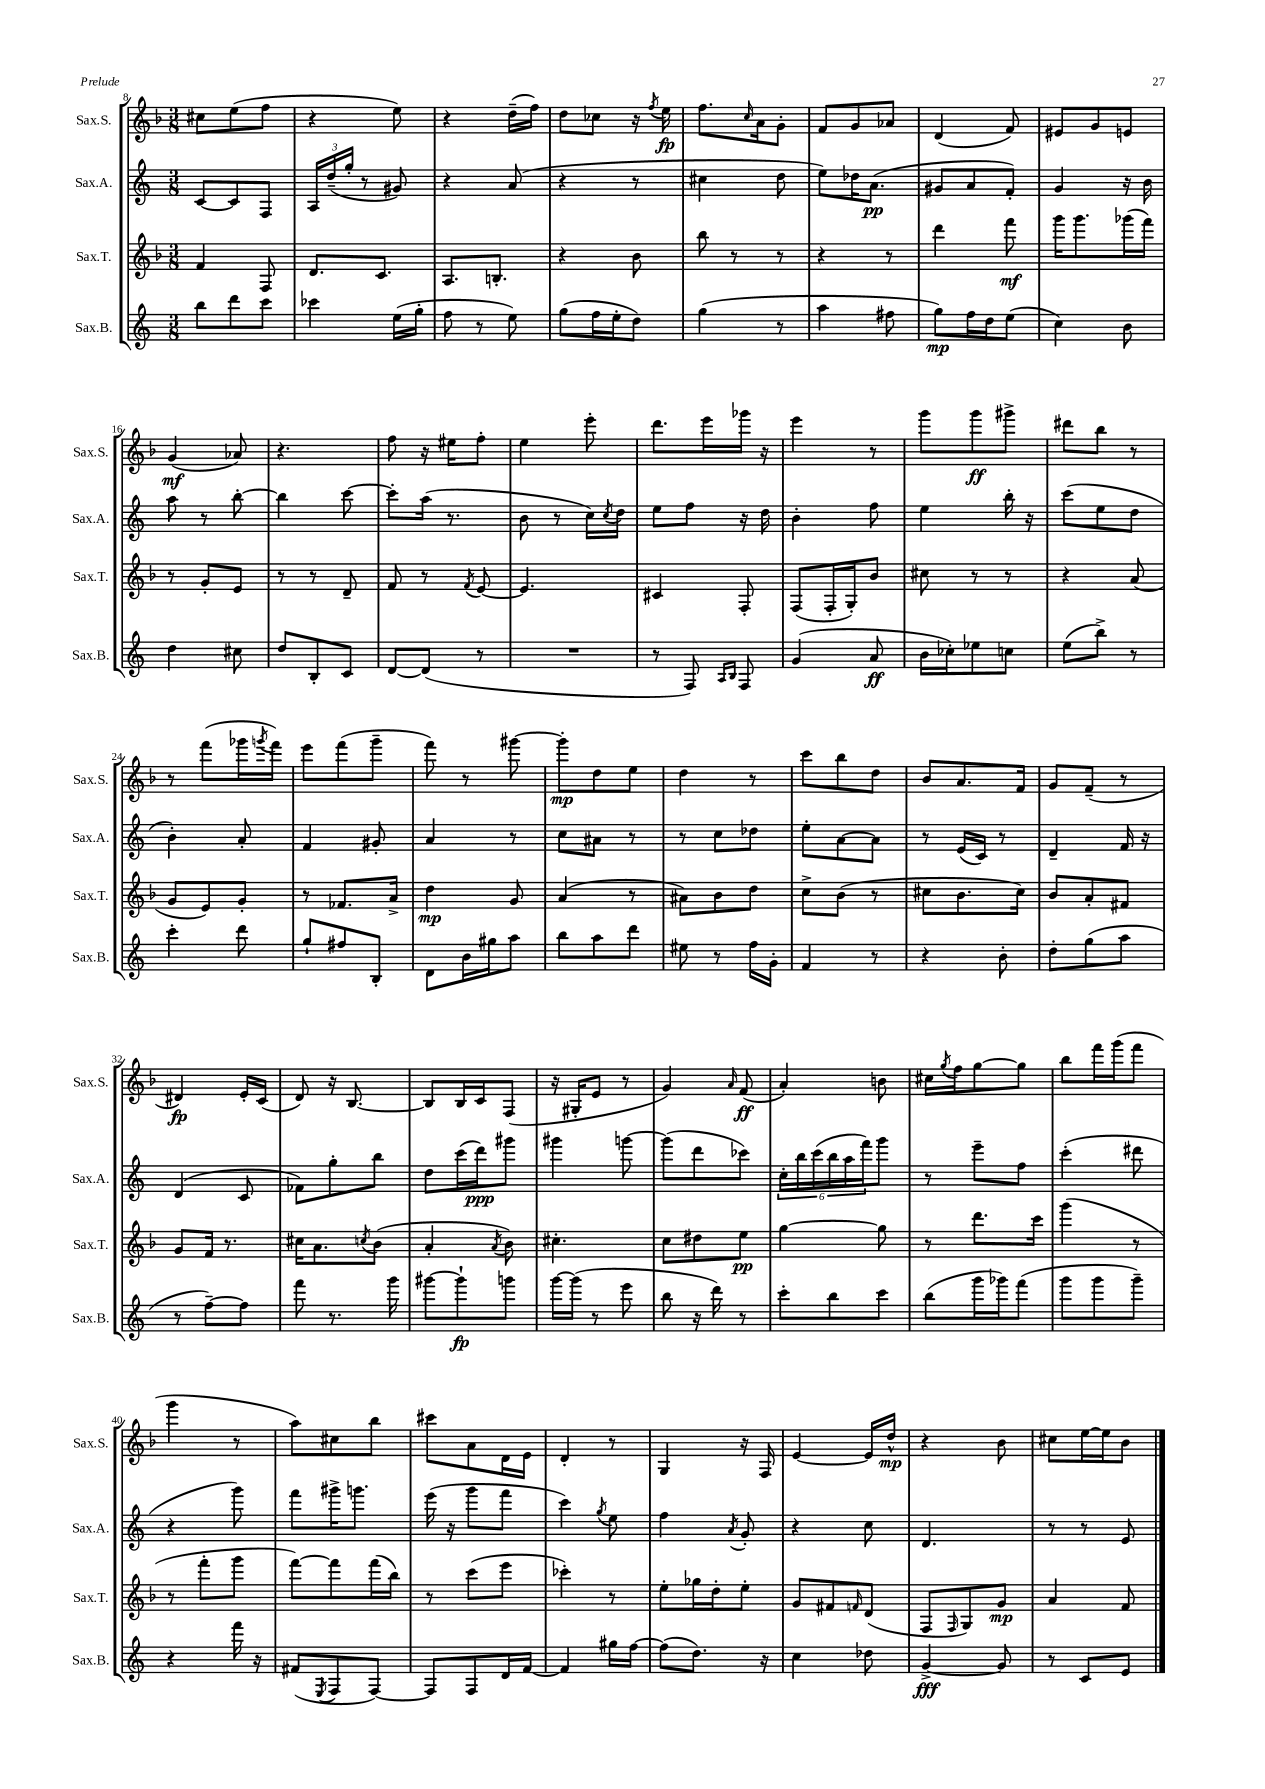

**kern	**kern	**kern	**kern
*staff4	*staff3	*staff2	*staff1
*clefG2	*clefG2	*clefG2	*clefG2
*k[]	*k[b-]	*k[]	*k[b-]
*M3/8	*M3/8	*M3/8	*M3/8
8bb\L	4f/	[8c/L	8cc#\L
8ddd\	.	8c/]	(8ee\
8ccc\J	8F/	8F/J	8ff\J
=	=	=	=
4ccc-\	8.d/L	24A/LL	4r
.	.	(24dd~/	.
.	.	24gg'/JJ	.
.	.	8r	.
.	8.c/J	.	.
(16ee\LL	.	8g#/)	8ee\)
16gg'\JJ	.	.	.
=	=	=	=
8ff\	8.A/L	4r	4r
8r	.	.	.
.	8.B'/J	.	.
8ee\)	.	(8a/	(16dd~\LL
.	.	.	16ff\JJ)
=	=	=	=
(8gg\L	4r	4r	8dd\L
16ff\L	.	.	8cc-\J
16ee'\J	.	.	.
8dd\J)	8b-\	8r	16r
.	.	.	8qff/
.	.	.	16ee\
=	=	=	=
(4gg\	8bb-\	4cc#\	8.ff\L
.	8r	.	.
.	.	.	16qqcc/
.	.	.	16a\k
8r	8r	8dd\	8g'\J
=	=	=	=
4aa\	4r	8ee\L)	8f/L
.	.	16dd-\K	8g/
.	.	(8.a\J	.
8ff#\	8r	.	8a-/J
=	=	=	=
8gg\L)	4ddd\	8g#/L	(4d/
16ff\L	.	8a/	.
16dd\J	.	.	.
(8ee\J	8fff\	8f'/J)	8f/)
=	=	=	=
4cc\)	16ggg\LK	4g/	8e#/L
.	8.ggg\	.	.
.	.	.	8g/
8b\	(16ggg-\L	16r	8e/J
.	16fff\JJ)	16b\	.
=	=	=	=
4dd\	8r	8aa\	(4g/
.	8g'/L	8r	.
8cc#\	8e/J	[8bb'\	8a-/)
=	=	=	=
8dd/L	8r	4bb\]	4.r
8B'/	8r	.	.
8c/J	8d~/	[8ccc\	.
=	=	=	=
[8d/L	8f/	8ccc'\]L	8ff\
(8d/]J	8r	(16aa\Jk	16r
.	.	8.r	16ee#\LK
.	8qf/	.	.
8r	[8e/	.	8ff'\J
=	=	=	=
4.r	4.e/]	8b\	4ee\
.	.	8r	.
.	.	16cc\LL)	8eee'\
.	.	8qcc/	.
.	.	16dd\JJ	.
=	=	=	=
8r	4c#/	8ee\L	8.ddd\L
8F/)	.	8ff\J	.
.	.	.	16eee\L
16qqA/LL	.	.	.
16qqB/JJ	.	.	.
8F/	8F'/	16r	16ggg-\JJ
.	.	16dd\	16r
=	=	=	=
(4g/	(8F/L	4b'\	4eee\
.	16F'/L	.	.
.	16G'/J)	.	.
8a/	8b-/J	8ff\	8r
=	=	=	=
16b\LL	8cc#\	4ee\	8ggg\L
16cc-'\J)	.	.	.
8ee-\	8r	.	8ggg\
8cc\J	8r	16bb'\	8ggg#^\J
.	.	16r	.
=	=	=	=
(8ee\L	4r	(8ccc\L	8ddd#\L
8bb^\J)	.	8ee\	8bb-\J
8r	(8a/	8dd\J	8r
=	=	=	=
4ccc'\	8g/L	4b'\)	8r
.	8e/)	.	(8fff\L
8ddd\	8g'/J	8a'/	16ggg-\L
.	.	.	8qggg/
.	.	.	16fff\JJ)
=	=	=	=
8gg`/L	8r	4f/	8eee\L
8ff#/	8.f-/L	.	(8fff\
8B'/J	.	8g#'/	8ggg~\J
.	16a^/Jk	.	.
=	=	=	=
8d\L	4dd\	4a/	8fff\)
16b\L	.	.	8r
16gg#\J	.	.	.
8aa\J	8g/	8r	[8ggg#\
=	=	=	=
8bb\L	(4a/	8cc\L	8ggg#'\]L
8aa\	.	8a#\J	8dd\
8ddd\J	8r	8r	8ee\J
=	=	=	=
8ee#\	8a#\L)	8r	4dd\
8r	8b-\	8cc\L	.
16ff\LL	8dd\J	8dd-\J	8r
16g'\JJ	.	.	.
=	=	=	=
4f/	8cc^\L	8ee'\L	8ccc\L
.	(8b-\J	[8a\	8bb-\
8r	8r	8a\]J	8dd\J
=	=	=	=
4r	8cc#\L	8r	8b-/L
.	8.b-\	(16e/LL	8.a/
.	.	16c/JJ)	.
8b'\	.	8r	.
.	16cc#\Jk)	.	16f/Jk
=	=	=	=
8dd'\L	8b-/L	4d~/	8g/L
(8gg\	8a'/	.	(8f~/J
8aa\J	8f#/J	16f/	8r
.	.	16r	.
=	=	=	=
8r	8g/L	(4d/	4d#/)
[8ff~\L)	16f/Jk	.	.
.	8.r	.	.
8ff\]J	.	8c/	16e'/LL
.	.	.	(16c/JJ
=	=	=	=
8fff\	16cc#\LK	8f-\L)	8d/)
.	8.a\	.	.
8.r	.	8gg'\	16r
.	.	.	[8.B-/
.	8qcc/	.	.
.	(8b-\J	8bb\J	.
16ggg\	.	.	.
=	=	=	=
[8ggg#\L	4a'/	8dd\L	8B-/]L
8ggg#`\]	.	(16ccc\L	16B-/L
.	.	16ddd\J)	16c/J
.	8qa/	.	.
8ggg\J	8b-\)	8ggg#\J	(8F/J
=	=	=	=
[16ggg\LL	4.cc#'\	4ggg#\	16r
(16ggg\]JJ	.	.	16G#'/LK
8r	.	.	8e/J
8eee\	.	[8ggg\	8r
=	=	=	=
8bb\	8cc\L	(8ggg\]L	4g/)
16r	8dd#\	8ddd\	.
16ddd\)	.	.	.
.	.	.	16qqa/
8r	8ee\J	8ccc-\J)	(8f/
=	=	=	=
8ccc'\L	[4gg\	24cc'\LL	4a'/)
.	.	24bb\	.
.	.	(24ccc\	.
8bb\	.	24bb\	.
.	.	24aa\	.
.	.	24fff\J)	.
8ccc\J	8gg\]	8ggg\J	8b\
=	=	=	=
(8bb\L	8r	8r	16cc#\LL
.	.	.	8qgg/
.	.	.	16ff\J
16ggg\L	8.ddd\L	8eee~\L	[8gg\
16ggg-\J)	.	.	.
(8fff\J	.	8ff\J	8gg\]J
.	16ccc\Jk	.	.
=	=	=	=
8ggg\L	(4ggg\	(4ccc'\	8bb-\L
8ggg\	.	.	16fff\L
.	.	.	(16ggg\J
8ggg~\J)	8r	8ddd#\	8fff\J
=	=	=	=
4r	8r	4r	4ggg\
.	8fff'\L	.	.
16fff\	8ggg\J	8ggg\)	8r
16r	.	.	.
=	=	=	=
(8f#/L	[8fff\L)	8fff\L	8aa\L)
8qE/	.	.	.
8F/	8fff\]	16ggg#^\K	8cc#\
.	.	8.ggg\J	.
[8F/J)	(16fff\L	.	8bb-\J
.	16bb-\JJ)	.	.
=	=	=	=
8F/]L	8r	(16eee\	8ccc#\L
.	.	16r	.
8F/	(8ccc\L	8ggg\L	8a\
16d/L	8eee\J	8fff\J	16d\L
[16f/JJ	.	.	16e\JJ
=	=	=	=
4f/]	4ccc-'\)	4ccc\)	4d'/
.	.	8qgg/	.
16gg#\LL	8r	8ee\	8r
[16ff\JJ	.	.	.
=	=	=	=
(8ff\]L	8ee'\L	4ff\	4G/
8.dd\J)	16gg-\L	.	.
.	16dd'\J	.	.
.	.	8qa/	.
.	8ee'\J	8g'/	16r
16r	.	.	16F/
=	=	=	=
4cc\	8g/L	4r	[4e/
.	8f#/	.	.
.	16qqf/	.	.
8dd-\	(8d/J	8cc\	16e/]LL
.	.	.	16dd^^/JJ
=	=	=	=
[4g^/	8F/L	4.d/	4r
.	16qqF/	.	.
.	8G/)	.	.
8g/]	8g/J	.	8b-\
=	=	=	=
8r	4a/	8r	8cc#\L
8c/L	.	8r	[16ee\L
.	.	.	16ee\]J
8e/J	8f/	8e/	8b-\J
==	==	==	==
*-	*-	*-	*-
